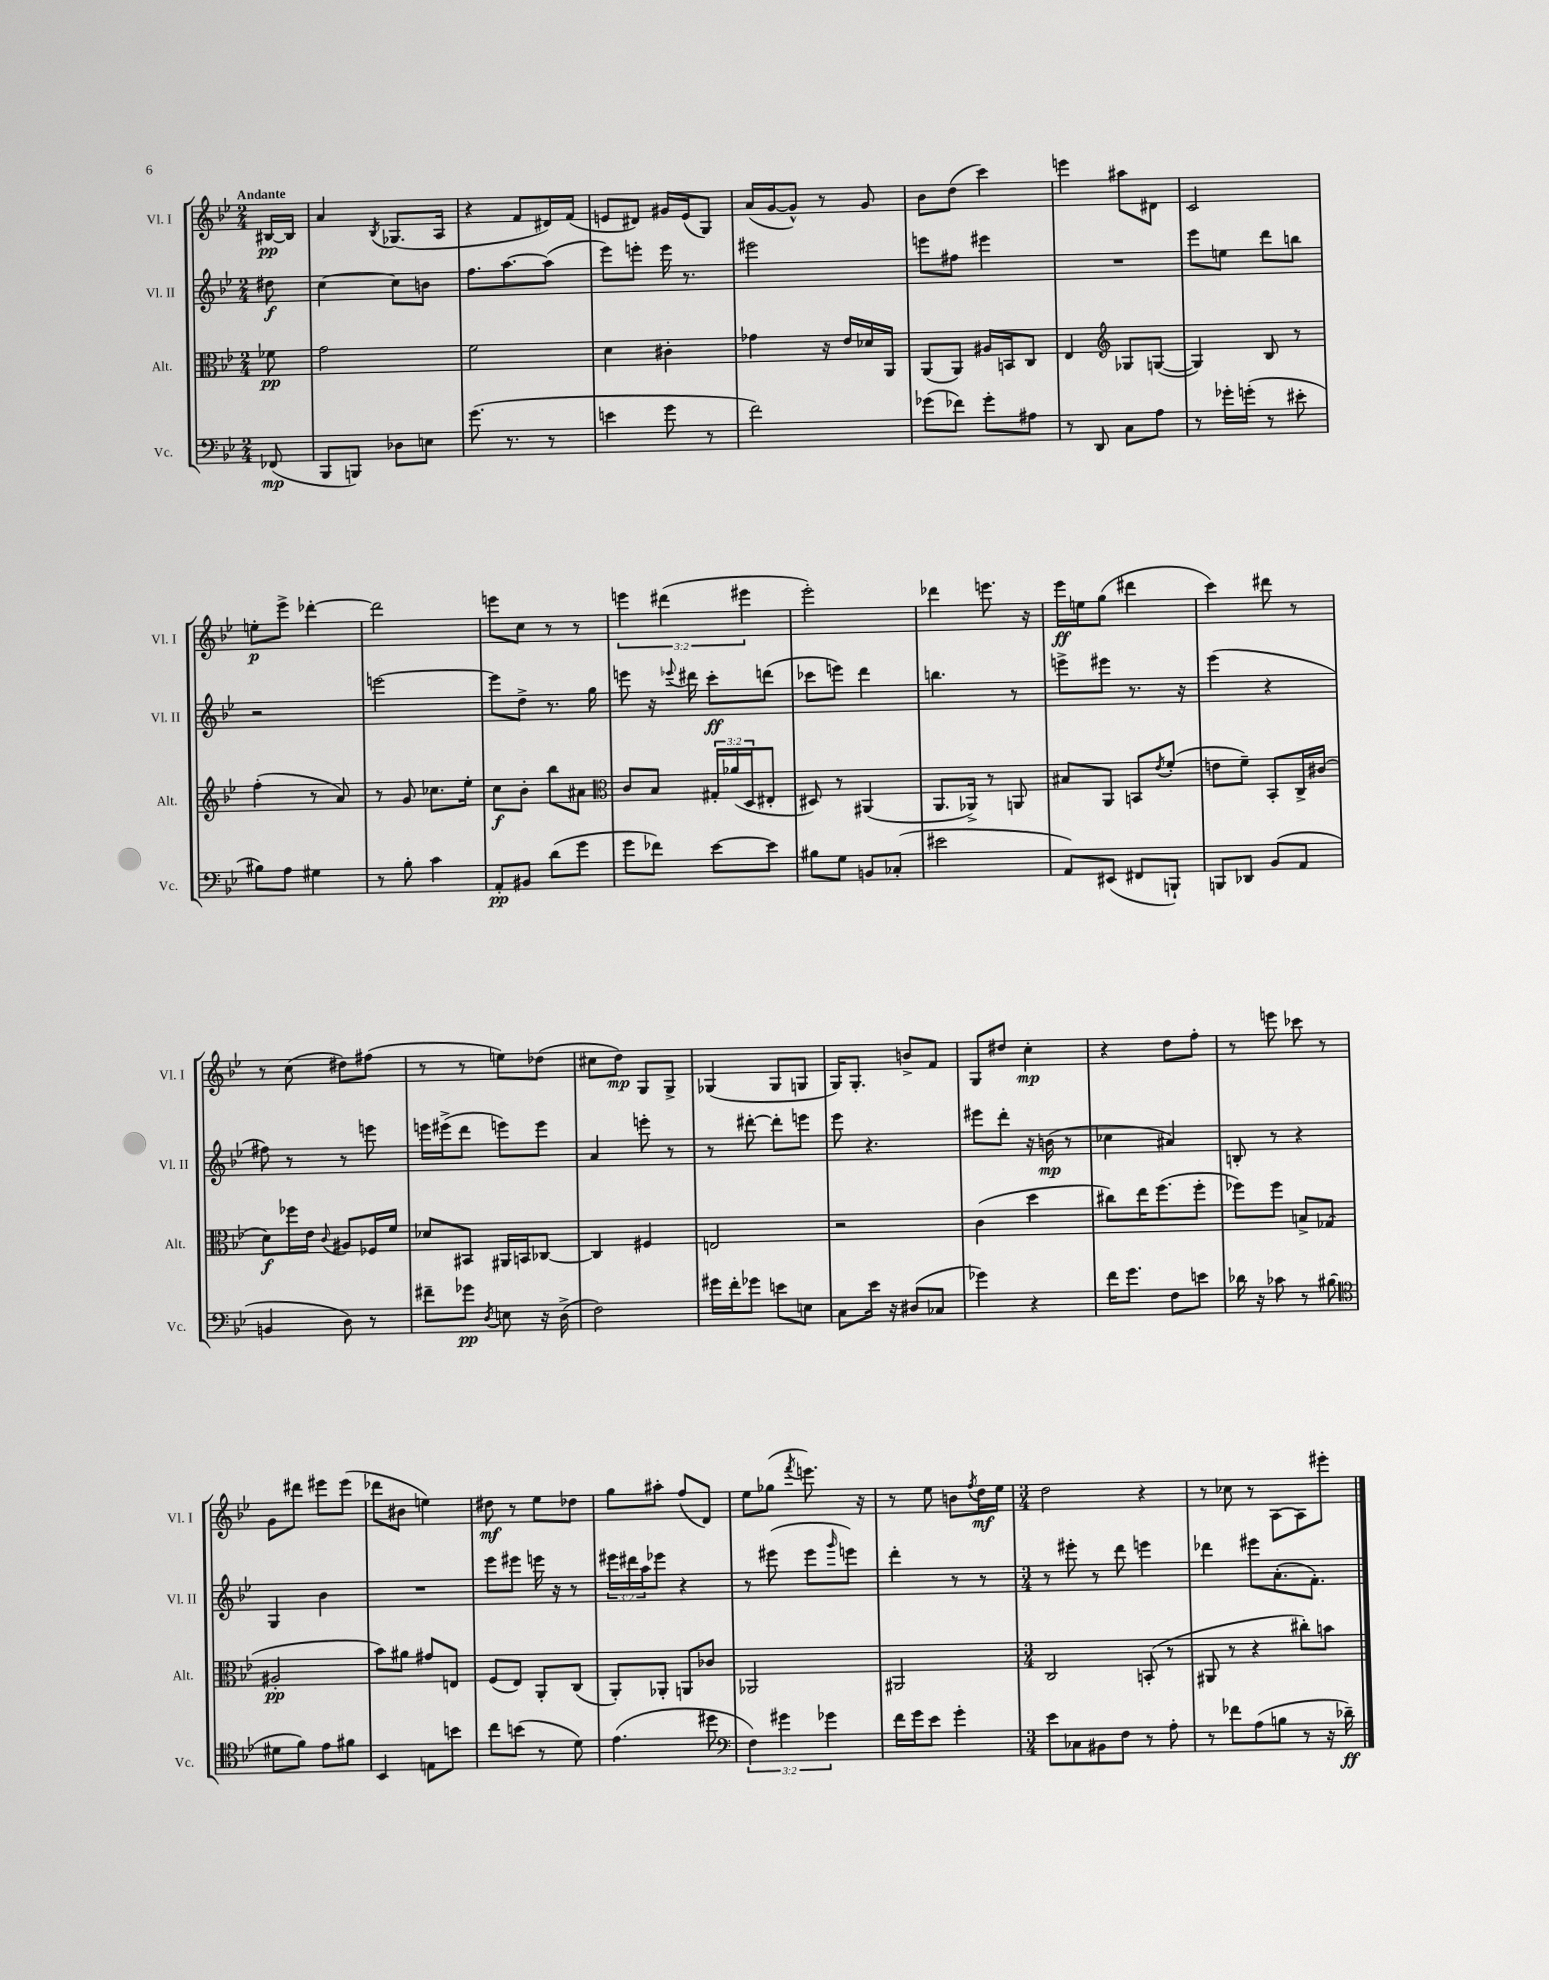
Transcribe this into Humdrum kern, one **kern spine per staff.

**kern	**kern	**kern	**kern
*staff4	*staff3	*staff2	*staff1
*clefF4	*clefC3	*clefG2	*clefG2
*k[b-e-]	*k[b-e-]	*k[b-e-]	*k[b-e-]
*M2/4	*M2/4	*M2/4	*M2/4
(8FF-/	8f-\	8dd#\	[16B#/LL
.	.	.	16B#/]JJ
=	=	=	=
8BBB-/L	2g\	[4cc\	4a/
8BBB/J)	.	.	.
.	.	.	8qB-/
8D-\L	.	8cc\]L	(8.G-/L
8E\J	.	8b\J	.
.	.	.	16A/Jk
=	=	=	=
(8.g\	2f\	8.ff\L	4r
8.r	.	[8.aa\	.
.	.	.	8f/L
8r	.	(8aa\]J	16d#/L)
.	.	.	(16f/JJ
=	=	=	=
4e\	4d\	8eee-\L)	8e/L
.	.	8eee'\J	8d#/J)
8g\	4c#'\	16eee\	16g#/LL
.	.	8.r	(16e/J
8r	.	.	8G/J)
=	=	=	=
2f\)	4g-\	2eee#\	(16a/LL
.	.	.	[16g/J
.	.	.	8g^^/]J)
.	16r	.	8r
.	16e-/LL	.	.
.	16d-/	.	8g/
.	16AA/JJ	.	.
=	=	=	=
(8g-\L	(8AA/L	8eee\L	8b-\L
8f-\J)	8AA/J)	8ff#\J	(8dd\J
8g-'\L	16A#/LL	4eee#\	4ccc\)
.	16BB/J	.	.
8A#\J	8C/J	.	.
=	=	=	=
8r	4E-/	2r	4eee\
8DD/	.	.	.
*	*clefG2	*	*
8C\L	8G-/L	.	8aa#\L
8A\J	([8G/J	.	8d#\J
=	=	=	=
8r	4G/])	8eee-\L	2c/
16g-'\LL	.	8ee\J	.
(16g'\JJ	.	.	.
8r	8B-/	8ddd\L	.
8e#'\	8r	8bb\J	.
=	=	=	=
8B#\L)	(4ff'\	2r	8ee'\L
8A\J	.	.	8eee-^\J
4G#\	8r	.	[4ddd-'\
.	8a/)	.	.
=	=	=	=
8r	8r	[2eee\	2ddd-\]
8B-'\	8g/	.	.
4c\	8.cc-\L	.	.
.	16ee-'\Jk	.	.
=	=	=	=
8AA'/L	8cc\L	8eee\]L	8eee\L
8BB#/J	8b-'\J	8dd^\J	8cc\J
(8d\L	8bb-\L	8.r	8r
8g\J	8a#\J	.	8r
.	.	16gg\	.
=	=	=	=
*	*clefC3	*	*
8g\L	8c/L	8eee\	6eee\
8f-\J)	8B-/J	16r	.
.	.	.	(6ddd#\
.	.	8qqeee-/	.
.	.	16ddd#\	.
[8e-\L	24G#'/LL	8ccc'\L	.
.	(24a-/	.	.
.	24D/J	.	6eee#\
8e-\]J	8E#'/J	(8ddd\J	.
=	=	=	=
8B#\L	8D#/)	8ccc-\L	2eee-'\)
8G\J	8r	8eee\J)	.
8BB/L	(4AA#/	4ddd\	.
(8C-'/J	.	.	.
=	=	=	=
2e#\	8.AA/L	4.bb\	4ddd-\
.	16AA-^/Jk)	.	.
.	8r	.	8.eee\
.	8AA/	8r	.
.	.	.	16r
=	=	=	=
8AA/L)	8B#/L	8eee^\L	16eee-\LL
.	.	.	16ee\J
(8EE#/J	8AA/J	8eee#\J	(8gg\J
8FF#/L	8BB/L	8.r	4ddd#\
.	8qe-/	.	.
8BBB`/J)	(8f'/J	.	.
.	.	16r	.
=	=	=	=
8BBB/L	8e\L	(4eee-\	4ccc\)
8DD-/J	8f~\J)	.	.
(8BB-/L	8BB-'/L	4r	8ddd#\
8AA/J	16C^/L	.	8r
.	(16c#/JJ	.	.
=	=	=	=
4BB/	8d\L)	8ff#\)	8r
.	16ff-\L	8r	(8cc\
.	16e-\JJ	.	.
.	8qqc/	.	.
8D\)	8A#/L	8r	8dd#\L)
8r	16F-/L	8eee\	(8ff#\J
.	16f/JJ	.	.
=	=	=	=
8f#~\L	8d-/L	16eee\LL	8r
.	.	(16eee#^\J	.
8g-\J	8BB#/J	8ddd\J	8r
8qD/	.	.	.
8E\	16AA#/LL	8eee\L)	8ee\L)
.	16BB/J	.	.
16r	[8C-/J	8eee\J	(8dd-\J
(16D^\	.	.	.
=	=	=	=
2F\)	4C-/]	4a/	8cc#\L
.	.	.	8dd\J)
.	4F#/	8eee'\	8G/L
.	.	8r	8G^/J
=	=	=	=
16g#\LL	2E/	8r	(4G-/
16f'\J	.	.	.
8g-\J	.	[8ddd#'\	.
8e\L	.	8ddd#'\]L	8G-/L
8E\J	.	8eee\J	8G/J
=	=	=	=
8C\L	2r	8eee-\	16G/LK)
.	.	.	8.G'/J
16e-\Jk	.	4.r	.
16r	.	.	.
(8D#/L	.	.	8b^/L
8C-/J	.	.	8f/J
=	=	=	=
4g-\)	(4c\	8eee#\L	8G/L
.	.	8ddd'\J	8dd#/J
4r	4dd\	16r	4cc'\
.	.	(16b\	.
.	.	8r	.
=	=	=	=
16f\LK	8cc#\L)	4cc-\	4r
8.g\J	.	.	.
.	16ee-\K	.	.
.	(8.ff\	.	.
8F\L	.	4a#/)	8dd\L
8e\J	8ff'\J	.	8ff'\J
=	=	=	=
16d-\	8ff-\L)	8B'/	8r
16r	.	.	.
8c-\	8ff-\J	8r	8eee\
8r	8B^/L	4r	8ccc-\
(8B#\	(8G-/J	.	8r
=	=	=	=
*clefC4	*	*	*
8d#\L	2A#'/	4G/	8g\L
8f\J)	.	.	8ddd#\J
8e-\L	.	4b-\	8eee#\L
8f#\J	.	.	(8eee#\J
=	=	=	=
4BB-/	8b-\L)	2r	8ddd-\L
.	8a#\J	.	8b#\J
8E\L	8g#/L	.	4ee\)
8b\J	8E/J	.	.
=	=	=	=
8cc\L	(8F/L	8eee-\L	8dd#\
(8b\J	8E-/J)	8eee#\J	8r
8r	8AA'/L	16eee\	8ee-\L
.	.	16r	.
8d\)	(8C/J	8r	8dd-\J
=	=	=	=
(4.e-\	8AA'/L)	24eee#\LL	8gg\L
.	.	24ddd#\	.
.	.	24aa\J	.
.	8AA-'/J	8eee-\J	8aa#'\J
.	8AA/L	4r	(8ff/L
8dd#\	8c-/J	.	8d/J)
=	=	=	=
*clefF4	*	*	*
6F\)	2AA-/	8r	8ee-\L
.	.	(8eee#\	(8gg-\J
6g#\	.	.	.
.	.	.	8qfff/
.	.	8eee#\L	8.eee\)
6g-\	.	.	.
.	.	16qqggg/	.
.	.	8eee\J)	.
.	.	.	16r
=	=	=	=
16f\LL	2AA#/	4ddd'\	8r
16g\J	.	.	.
8e-\J	.	.	8ee-\
4g'\	.	8r	8b\L
.	.	.	8qff/
.	.	8r	16dd\L
.	.	.	16ee-\JJ
=	=	=	=
*M3/4	*M3/4	*M3/4	*M3/4
8e-\L	2C/	8r	2dd\
8C-\	.	8eee#'\	.
8BB#\	.	8r	.
8F\J	.	8ddd\	.
8r	(8BB'/	4eee\	4r
8A'\	8r	.	.
=	=	=	=
8r	8AA#/	4ddd-\	8r
8f-\L	8r	.	8cc-\
(8A\	4r	8eee#\L	8r
8B\J	.	(8.a'\	[8A\L
8r	8cc#'\L)	.	8A\]
.	.	8.f'\J)	.
16r	8b\J	.	8eee#'\J
16d-~\)	.	.	.
==	==	==	==
*-	*-	*-	*-
